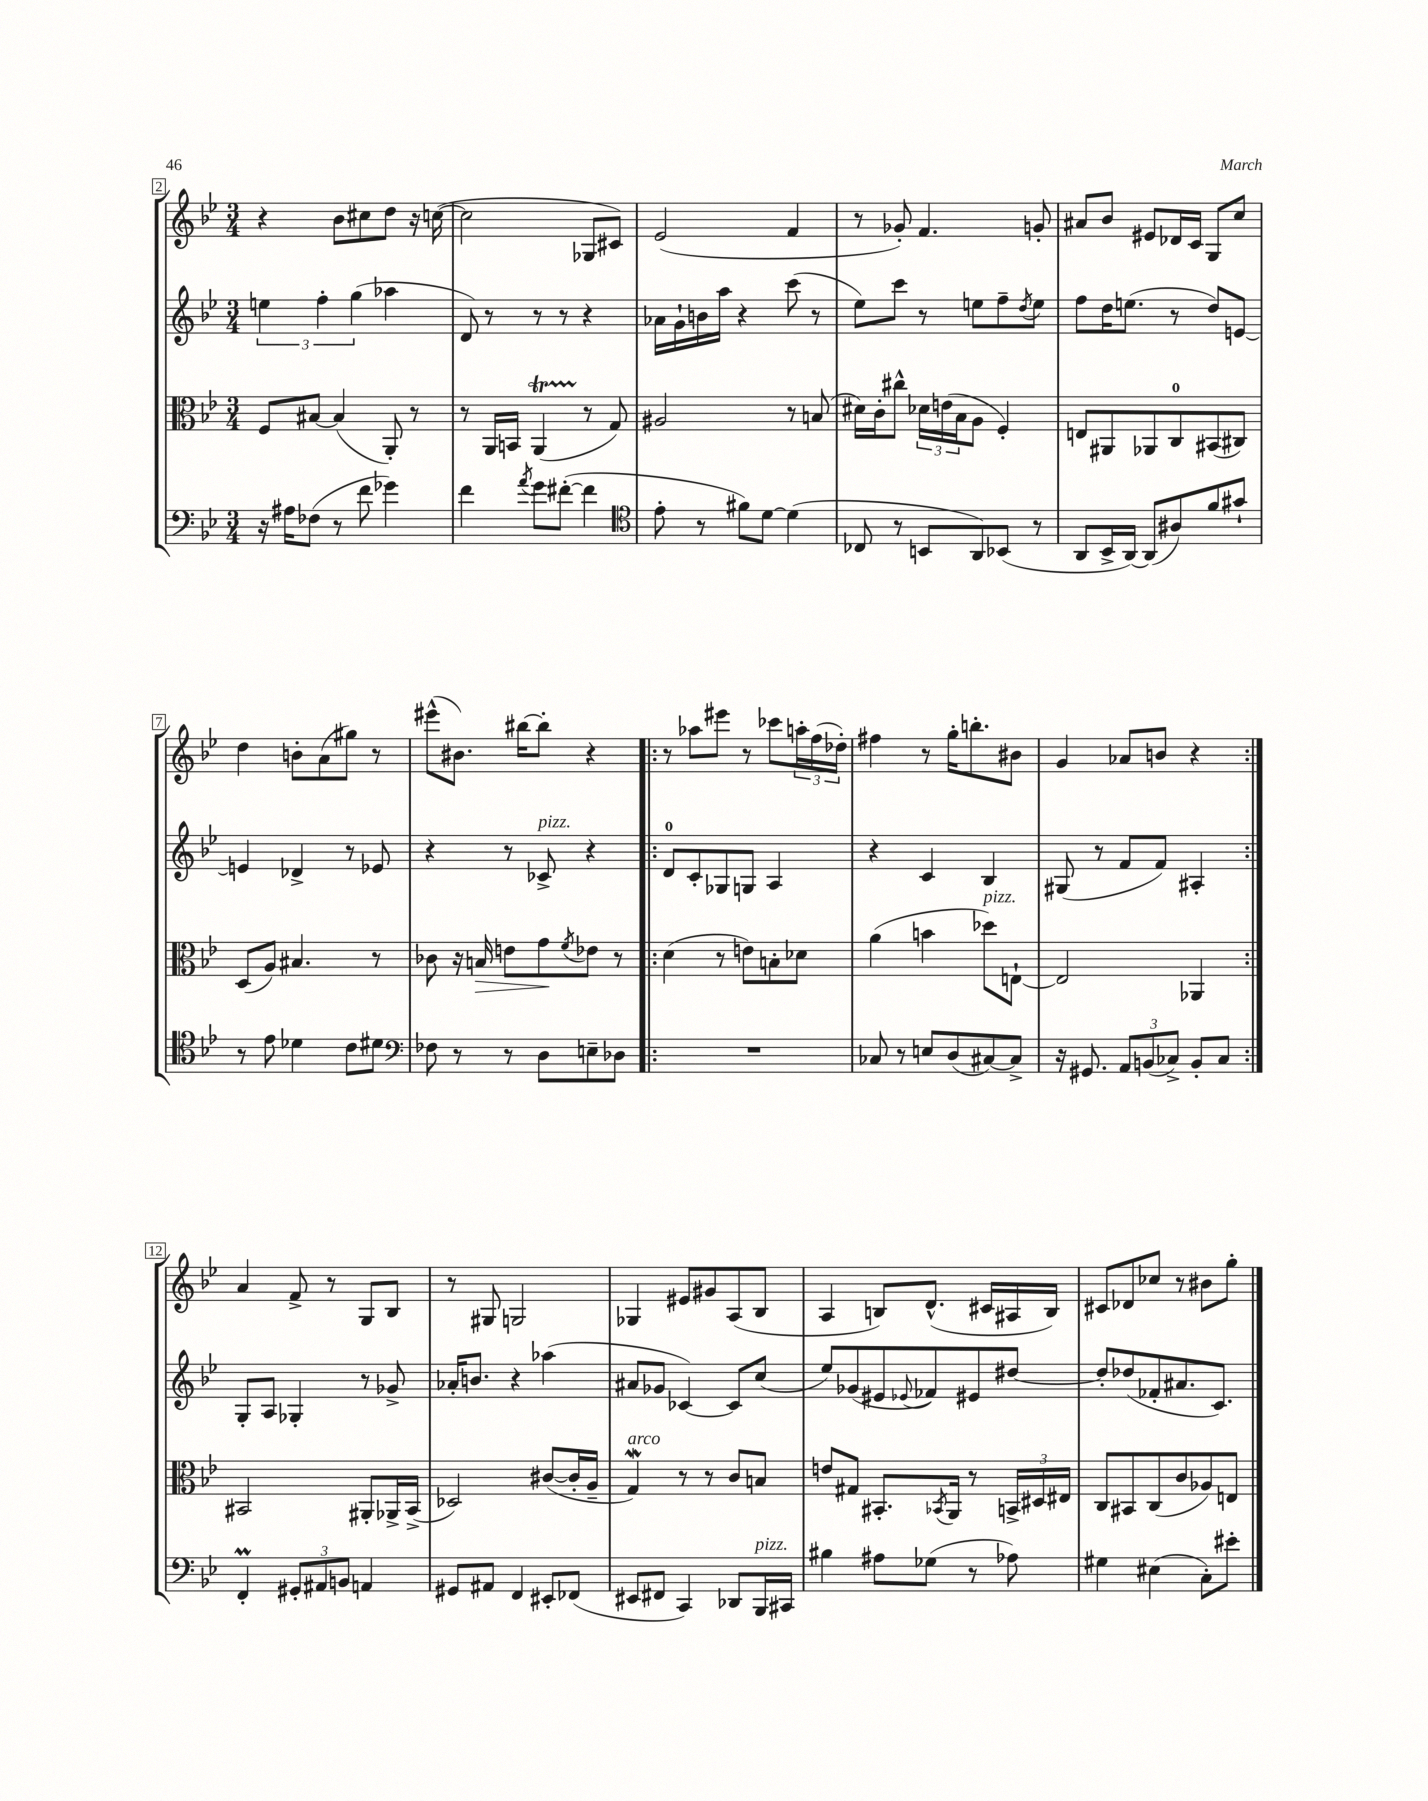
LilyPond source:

<<
\new StaffGroup <<
\new Staff = "s0" {
    \clef treble \key bes \major \numericTimeSignature \time 3/4
    r4 bes'8 cis''8 d''8 r16 c''16~( |
    c''2 ges8 cis'8) |
    ees'2( f'4 |
    r8 ges'8-.) f'4. g'8-. |
    ais'8 bes'8 eis'8 des'16 c'16 g8 c''8 |
    d''4 b'8-. a'8( gis''8) r8 |
    eis'''8-^( bis'8.) bis''16~ bis''8-. r4 |
    \repeat volta 2 { r8 aes''8 eis'''8 r8 ces'''8 \tuplet 3/2 { a''16-. f''16( des''16-.) } |
    fis''4 r8 g''16-. b''8.-. bis'8 |
    g'4 aes'8 b'8 r4 | }
    a'4 f'8-> r8 g8 bes8 |
    r8 gis8 g2 |
    ges4 eis'8 gis'8 a8( bes8 |
    a4 b8) d'8.-^( cis'16 ais16 b16) |
    cis'8 des'8 ces''8 r8 bis'8 g''8-. \bar "|." |
}
\new Staff = "s1" {
    \clef treble \key bes \major \numericTimeSignature \time 3/4
    \tuplet 3/2 { e''4 f''4-. g''4( } aes''4 |
    d'8) r8 r8 r8 r4 |
    aes'16 g'16-! b'16 a''16 r4 c'''8( r8 |
    ees''8) c'''8 r8 e''8 f''8-- \acciaccatura { d''8 } e''8 |
    f''8 d''16 e''8.( r8 d''8) e'8~ |
    e'4 des'4-> r8 ees'8 |
    r4 r8 ces'8->^\markup { \italic "pizz." } r4 |
    \repeat volta 2 { d'8-0 c'8-. ges8 g8 a4 |
    r4 c'4 bes4 |
    gis8( r8 f'8 f'8) ais4-. | }
    g8-. a8 ges4-. r8 ges'8-> |
    aes'16-. b'8. r4 aes''4( |
    ais'8 ges'8 ces'4~) ces'8 c''8( |
    ees''8) ges'8( eis'8 \appoggiatura { ees'8 } fes'8) eis'8 dis''8~ |
    dis''8-. des''8( fes'8-. ais'8. c'8.) \bar "|." |
}
\new Staff = "s2" {
    \clef alto \key bes \major \numericTimeSignature \time 3/4
    f8 bis8~ bis4( a,8-.) r8 |
    r8 a,16 b,16 a,4\startTrillSpan( r8\stopTrillSpan g8) |
    ais2 r8 b8( |
    dis'16) c'16-. cis''8-^ \tuplet 3/2 { des'16 e'16( bes16 } a8 f4-.) |
    e8 ais,8 aes,8 c8-0 bis,8( cis8) |
    d8( a8) bis4. r8 |
    ces'8 r16 b16\> e'8 g'8\! \acciaccatura { f'8 } ees'8 r8 |
    \repeat volta 2 { d'4( r8 e'8) b8-. des'8 |
    a'4( b'4 des''8^\markup { \italic "pizz." }) e8~-! |
    e2 aes,4 | }
    bis,2 ais,8-. aes,16-> bis,16->( |
    des2) cis'8~( cis'16-. a16-- |
    g4\mordent^\markup { \italic "arco" }) r8 r8 c'8 b8 |
    e'8 gis8 bis,8.-. \acciaccatura { bes,8 } a,16 r8 \tuplet 3/2 { b,16-> dis16 eis16 } |
    c8 bis,8 c8( c'8 aes8) e8 \bar "|." |
}
\new Staff = "s3" {
    \clef bass \key bes \major \numericTimeSignature \time 3/4
    r16 ais16 fes8( r8 f'8 ges'4) |
    f'4 \acciaccatura { a'8 } g'8 fis'8~-.( fis'4 |
    \clef tenor ees'8-. r8 fis'8) d'8~ d'4( |
    ces8 r8 b,8 a,8) bes,8( r8 |
    a,8 bes,16-> a,16~) a,8( ais8) f'8 gis'8-! |
    r8 ees'8 des'4 c'8 dis'8 |
    \clef bass fes8 r8 r8 d8 e8-- des8 |
    \repeat volta 2 { R2. |
    ces8 r8 e8 d8( cis8~) cis8-> |
    r16 gis,8. \tuplet 3/2 { a,8 b,8( ces8->) } b,8-. ces8 | }
    f,4-.\prall \tuplet 3/2 { gis,8-. ais,8 b,8 } a,4 |
    gis,8 ais,8 f,4 eis,8-. fes,8( |
    eis,8 fis,8 c,4) des,8 bes,,16^\markup { \italic "pizz." } cis,16 |
    bis4 ais8 ges8( r8 aes8) |
    gis4 eis4( c8-.) eis'8-. \bar "|." |
}
>>
>>
\layout { \context { \Score currentBarNumber = #2 \override BarNumber.stencil = #(make-stencil-boxer 0.1 0.3 ly:text-interface::print) } }
